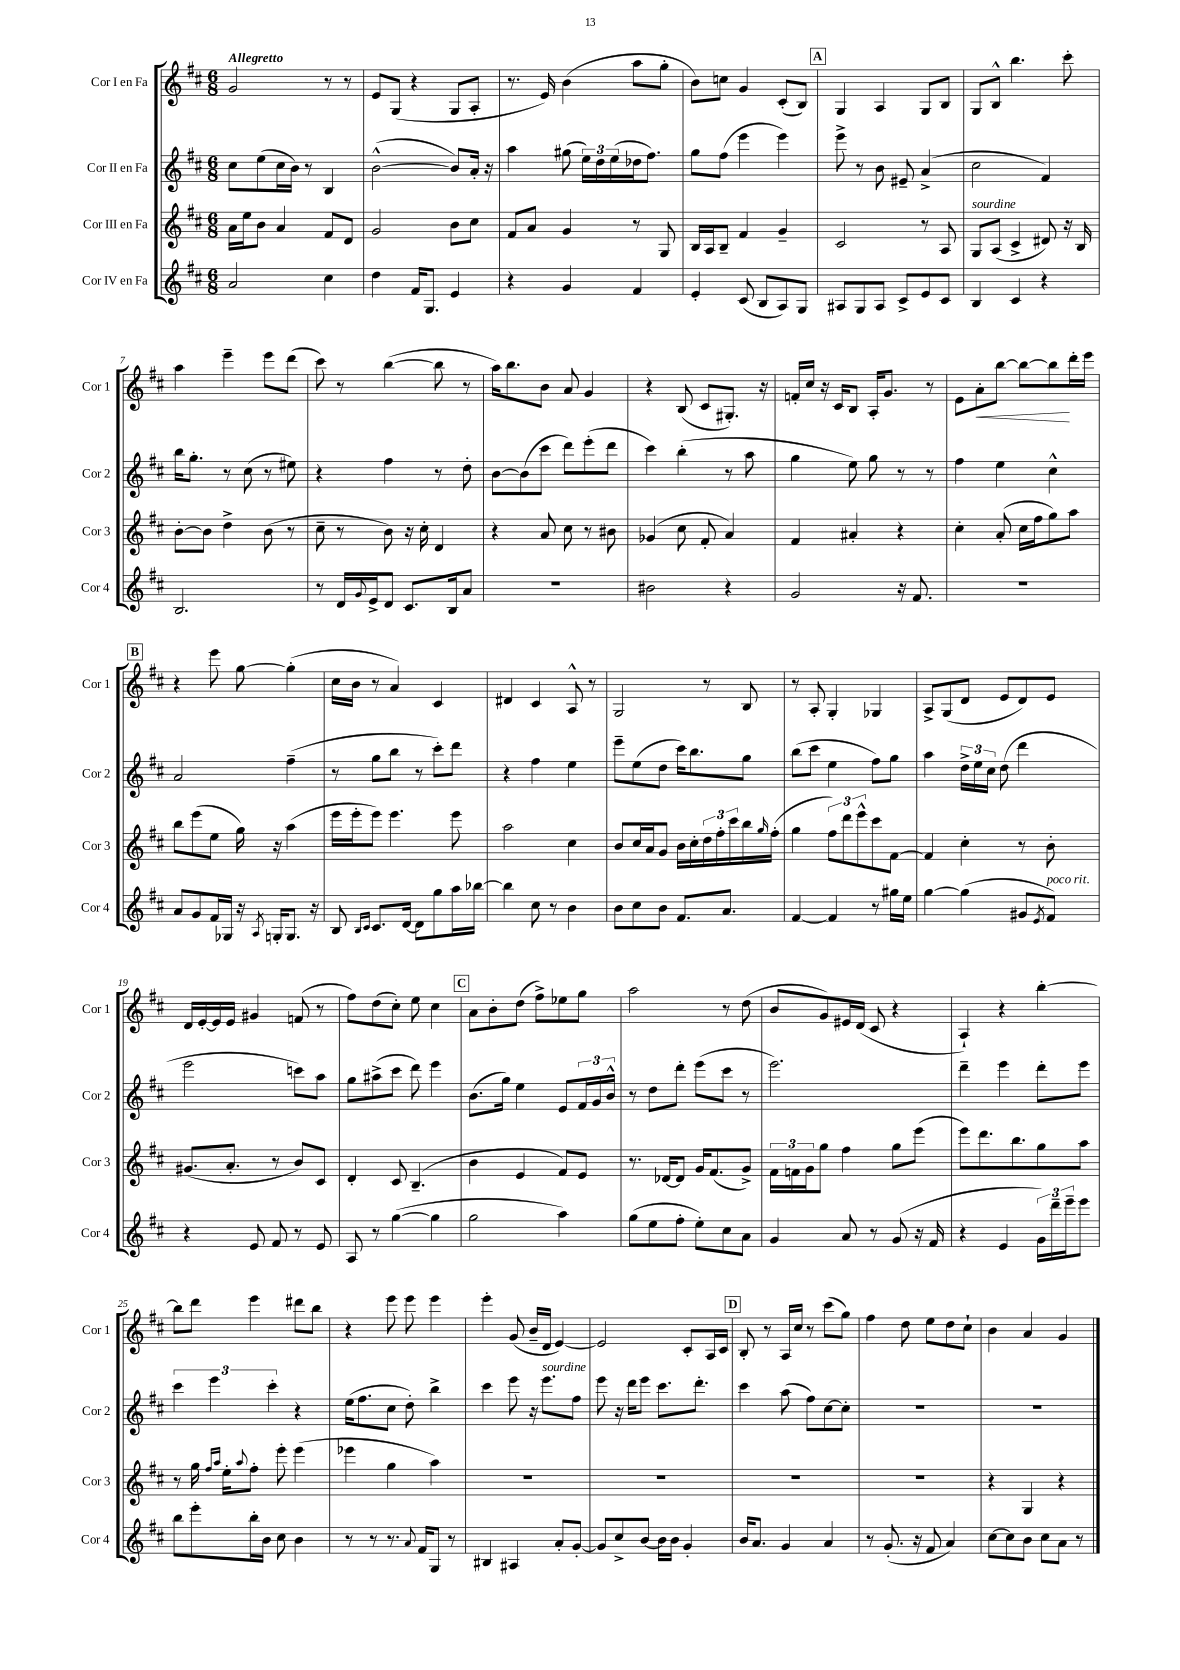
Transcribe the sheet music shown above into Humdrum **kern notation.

**kern	**kern	**kern	**kern
*staff4	*staff3	*staff2	*staff1
*clefG2	*clefG2	*clefG2	*clefG2
*k[f#c#]	*k[f#c#]	*k[f#c#]	*k[f#c#]
*M6/8	*M6/8	*M6/8	*M6/8
2a	16a	8cc#	2g
.	16ee	.	.
.	8b	(8ee	.
.	4a	16cc#	.
.	.	16b)	.
.	.	8r	.
4cc#	8f#	4B	8r
.	8d	.	8r
=	=	=	=
4dd	2g	([2b^^	8e
.	.	.	(8G
16f#	.	.	4r
8.G	.	.	.
4e	8b	8b])	8G
.	8cc#	16a'	8A'
.	.	16r	.
=	=	=	=
4r	8f#	4aa	8.r
.	8a	.	.
.	.	.	16e)
4g	4g	(8gg#	(4b
.	.	24ee)	.
.	.	24dd	.
.	.	(24ee	.
4f#	8r	16dd-	8aa
.	.	8.ff#)	.
.	8G	.	8gg'
=	=	=	=
4e'	16B	8gg	8b)
.	16A	.	.
.	8B~	(8ff#	8cc
(8c#	4f#	4eee	4g
8B	.	.	.
8A)	4g~	4eee)	(8c#'
8G	.	.	8B)
=	=	=	=
8A#	2c#	8eee^	4G
8G	.	8r	.
8A#	.	8b	4A
8c#^	.	8e#~	.
8e	8r	(4a^	8G
8c#	8A	.	8B
=	=	=	=
4B	8G	2cc#	8G
.	(8A	.	8B^^
4c#	4c#^	.	4.bb
4r	8d#)	4f#)	.
.	16r	.	8ccc#'
.	16B	.	.
=	=	=	=
2.B	[8b'	16bb	4aa
.	.	8.gg'	.
.	8b]	.	.
.	4dd^	8r	4eee~
.	.	(8cc#	.
.	(8b	8r	8eee
.	8r	8ee#)	(8ddd
=	=	=	=
8r	8cc#~	4r	8ccc#)
16d	8r	.	8r
8qqg	.	.	.
16e^	.	.	.
8d	8b)	4ff#	([4bb
8.c#	16r	.	.
.	16cc#'	.	.
.	4d	8r	8bb]
16B	.	.	.
8a	.	8dd'	8r
=	=	=	=
2.r	4r	[8b	16aa)
.	.	.	8.bb
.	.	(8b]	.
.	8a	8ccc#	8b
.	8cc#	8ddd)	8a
.	8r	(8eee'	4g
.	8b#	8ddd	.
=	=	=	=
2b#	(4g-	4ccc#)	4r
.	8cc#	(4bb'	(8B
.	8f#'	.	8c#
4r	4a)	8r	8.G#')
.	.	8aa	.
.	.	.	16r
=	=	=	=
2g	4f#	4gg	16f'
.	.	.	16cc#
.	.	.	16r
.	.	.	16c#
.	4a#'	8ee)	8B
.	.	8gg	16A'
.	.	.	8.g
16r	4r	8r	.
8.f#	.	.	.
.	.	8r	8r
=	=	=	=
2.r	4cc#'	4ff#	8e
.	.	.	8a'
.	(8a'	4ee	[8bb
.	16cc#	.	8bb_
.	16ff#	.	.
.	8gg)	4cc#^^	8bb]
.	8aa	.	16ddd'
.	.	.	16eee
=	=	=	=
8a	8bb	2a	4r
8g	(8eee	.	.
16f#	8ee	.	8eee
16G-	.	.	.
16r	16gg)	.	[8gg
8qA	.	.	.
16G'	16r	.	.
8.G	(4aa	(4ff#~	(4gg']
16r	.	.	.
=	=	=	=
8B	16eee	8r	16cc#
.	16eee'	.	16b
16qqB	.	.	.
16qqc#	.	.	.
8.c#	8eee)	8gg	8r
.	4.eee	8bb	4a)
[16d	.	.	.
8d]	.	8r	.
8gg	.	8ccc#')	4c#
16aa	8eee	8ddd	.
[16bb-	.	.	.
=	=	=	=
4bb-]	2aa	4r	4d#
8cc#	.	4ff#	4c#
8r	.	.	.
4b	4cc#	4ee	8A^^
.	.	.	8r
=	=	=	=
8b	8b	8eee~	2G
8cc#	16cc#	(8ee	.
.	16a	.	.
8b	8g	8dd	.
8.f#	16b	16ccc#)	.
.	16cc#'	8.bb	.
.	24dd	.	8r
.	24ff#'	.	.
8.a	.	.	.
.	24ccc#	.	.
.	16bb	8gg	8B
.	16qqgg	.	.
.	(16ff#'	.	.
=	=	=	=
[4f#	4gg	(8bb	8r
.	.	8ccc#	8A'
4f#]	12ff#)	4ee	4G'
.	12ddd	.	.
.	12eee^^	.	.
8r	8ccc#	8ff#)	4G-
16gg#	[8f#	8gg	.
16ee	.	.	.
=	=	=	=
[4gg	4f#]	4aa	8A^
.	.	.	(8G
(4gg]	4cc#'	24dd^	8d
.	.	24ee	.
.	.	24cc#	.
.	.	(8dd	8e
8g#	8r	4ddd	8d)
8qe	.	.	.
8f#)	8b'	.	8e
=	=	=	=
4r	(8.g#	2eee	16d
.	.	.	[16e'
.	.	.	16e]
.	8.a'	.	16e
8e	.	.	4g#
8f#	8r	.	.
8r	8b)	8ccc)	(8f
8e	8c#	8aa	8r
=	=	=	=
8A	4d'	8gg	8ff#)
8r	.	(8aa#^	(8dd
([4gg	8c#	8ccc#	8cc#')
.	(4.B~	8ddd)	8ee
4gg]	.	4eee	4cc#
=	=	=	=
2gg	4b	(8.b	8a
.	.	.	8b'
.	.	16gg)	.
.	4e	4ee	(8dd
.	.	.	8ff#^)
4aa)	8f#)	8e	8ee-
.	8e	24f#	8gg
.	.	24g	.
.	.	24b^^	.
=	=	=	=
(8gg	8.r	8r	2aa
8ee	.	8dd	.
.	[16d-	.	.
8ff#'	8d-]	8ddd'	.
8ee')	16g	(8eee	.
.	(8.f#	.	.
8cc#	.	8ccc#	8r
8a	8g^)	8r	(8dd
=	=	=	=
4g	24f#	2.eee)	8b
.	24f	.	.
.	24g	.	.
.	8gg	.	8g)
8a	4ff#	.	16e#
.	.	.	(16d
8r	.	.	8c#
(8g	8gg	.	4r
16r	(8eee	.	.
16f#	.	.	.
=	=	=	=
4r	8eee)	4ddd~	4A`)
.	8.ddd	.	.
4e	.	4eee	4r
.	8.bb	.	.
24g)	8gg	8ddd'	[4bb'
24ddd~	.	.	.
24eee~	.	.	.
8eee	8aa	8eee	.
=	=	=	=
8bb	8r	6ccc#	8bb]
8eee'	16gg	.	8ddd
.	.	6eee	.
.	16qqff#	.	.
.	16qqaa	.	.
.	16ee'	.	.
.	8qqaa	.	.
16bb'	8ff#'	.	4eee
16b	.	.	.
.	.	6ccc#'	.
8cc#	8eee'	.	.
4b	(4eee	4r	8ddd#
.	.	.	8bb
=	=	=	=
8r	4eee-	(16ee	4r
.	.	8.ff#	.
8r	.	.	.
8.r	4gg	8cc#	8eee
.	.	8dd')	8eee
8qqa	.	.	.
16f#	.	.	.
8G	4aa)	4bb^	4eee
8r	.	.	.
=	=	=	=
4B#	2.r	4ccc#	4eee'
4A#	.	8eee	(8g
.	.	16r	16b~
.	.	8.eee	16d
8a'	.	.	[4e)
[8g'	.	8ff#	.
=	=	=	=
8g]	2.r	8eee	2e]
8cc#^	.	16r	.
.	.	16ddd	.
[8b	.	8eee	.
16b]	.	8.ccc#	.
16b	.	.	.
4g'	.	.	8c#'
.	.	8.ddd'	.
.	.	.	16A
.	.	.	16c#
=	=	=	=
16b	2.r	4ccc#	8B'
8.a	.	.	.
.	.	.	8r
4g	.	(8aa	16A
.	.	.	16cc#
.	.	8ff#)	8r
4a	.	[8cc#	(8ccc#
.	.	8cc#']	8gg)
=	=	=	=
8r	2.r	2.r	4ff#
(8.g'	.	.	.
.	.	.	8dd
16r	.	.	.
8f#	.	.	8ee
4a)	.	.	8dd
.	.	.	8cc#`
=	=	=	=
[8cc#	4r	2.r	4b
8cc#]	.	.	.
8b	4G	.	4a
8cc#	.	.	.
8a	4r	.	4g
8r	.	.	.
==	==	==	==
*-	*-	*-	*-
